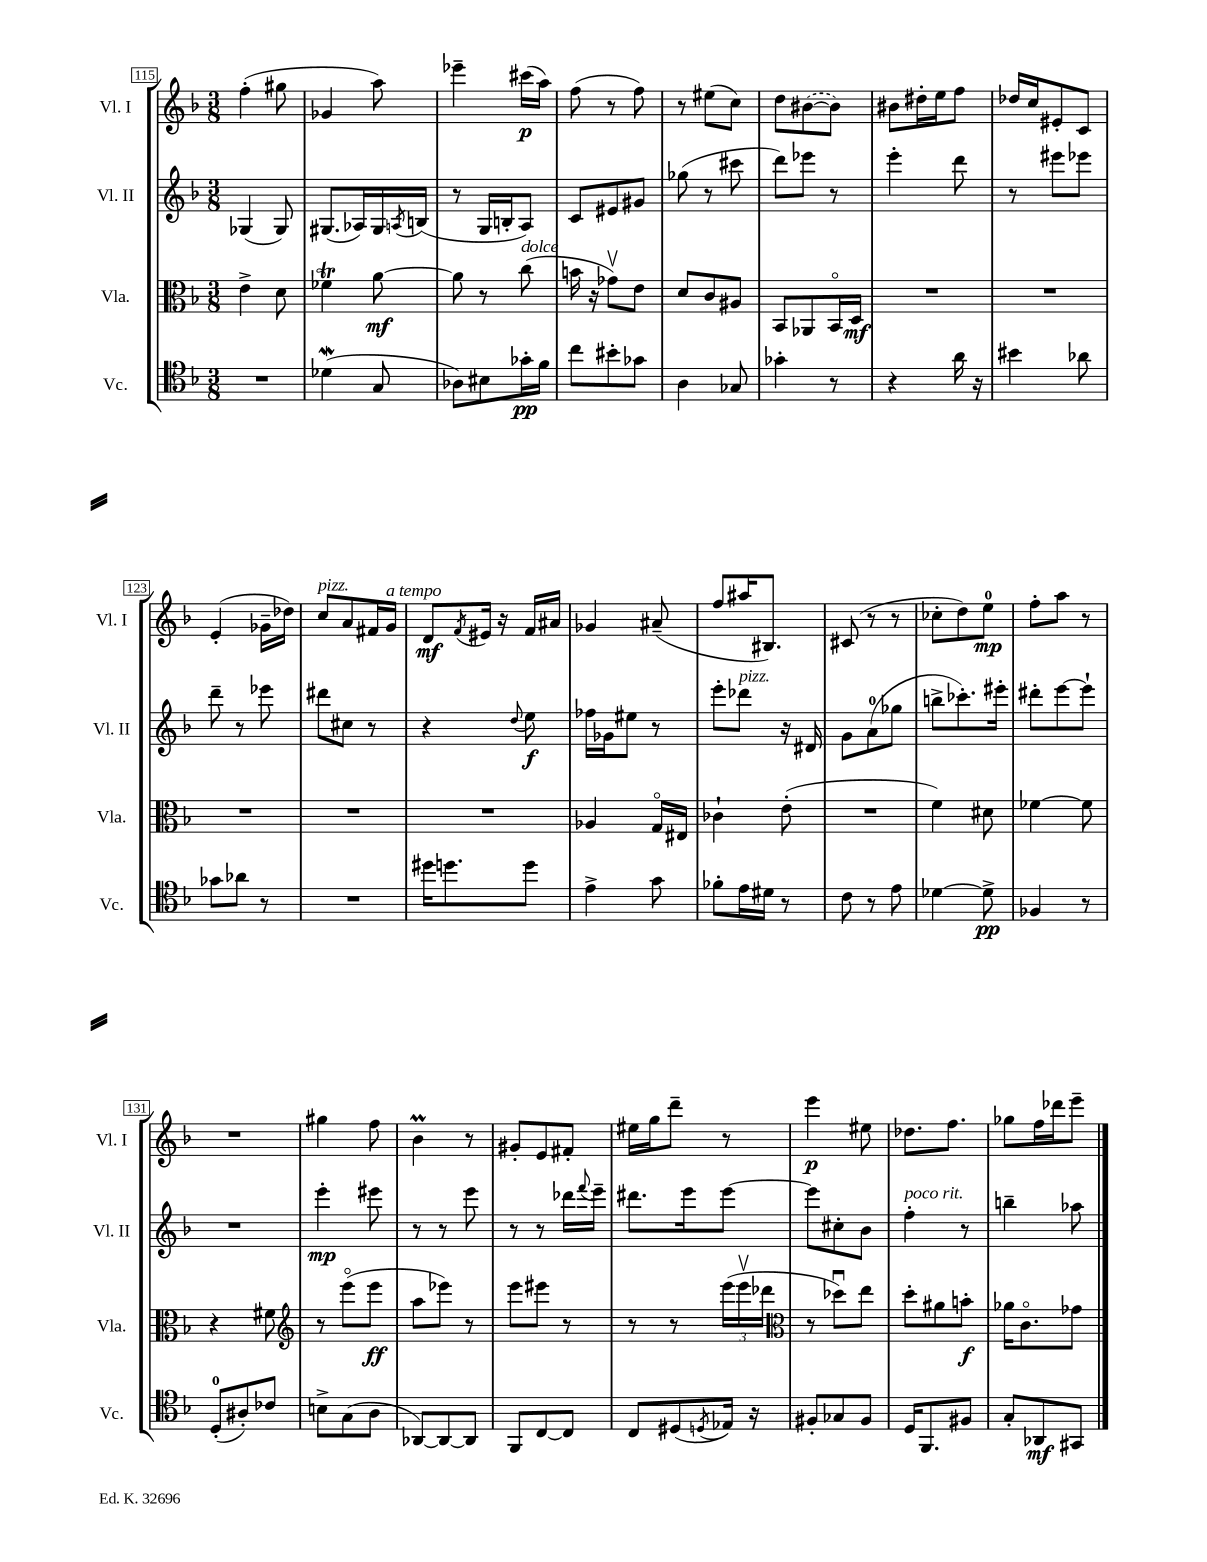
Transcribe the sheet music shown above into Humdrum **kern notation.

**kern	**dynam	**kern	**dynam	**kern	**dynam	**kern	**dynam
*part4	*part4	*part3	*part3	*part2	*part2	*part1	*part1
*staff4	*staff4	*staff3	*staff3	*staff2	*staff2	*staff1	*staff1
*I"Vc.	*	*I"Vla.	*	*I"Vl. II	*	*I"Vl. I	*
*I'Vc.	*	*I'Vla.	*	*I'Vl. II	*	*I'Vl. I	*
*clefC4	*	*clefC3	*	*clefG2	*	*clefG2	*
*k[b-]	*	*k[b-]	*	*k[b-]	*	*k[b-]	*
*M3/8	*	*M3/8	*	*M3/8	*	*M3/8	*
=115	=115	=115	=115	=115	=115	=115	=115
4.r	.	4e^\	.	(4G-X/	.	(4ff'\	.
.	.	8d\	.	8G-/)	.	8gg#X\	.
=116	=116	=116	=116	=116	=116	=116	=116
(4d-Xw\	.	4f-XT\	.	(8.G#X/L	.	4g-X/	.
.	.	.	.	16A-X/L)	.	.	.
8G/	.	[8a\	mf	16G#/	.	8aa\)	.
.	.	.	.	8qAn/	.	.	.
.	.	.	.	(16Bn/JJ	.	.	.
=117	=117	=117	=117	=117	=117	=117	=117
8A-X\L)	.	8a\]	.	8r	.	4eee-X~\	.
8B#X\	.	8r	.	16G/LL	.	.	.
.	.	.	.	16Bn'/J	.	.	.
!	!	!LO:TX:a:i:t=dolce	!	!	!	!	!
16g-X'\L	pp	(8cc\	.	8A/J)	.	(16ccc#X\LL	p
16f\JJ	.	.	.	.	.	16aa\JJ)	.
=118	=118	=118	=118	=118	=118	=118	=118
8cc\L	.	16bn\	.	8c/L	.	(8ff\	.
.	.	16r	.	.	.	.	.
8b#X'\	.	8g-Xv\L)	.	8e#X/	.	8r	.
8g-X\J	.	8e\J	.	8g#X/J	.	8ff\)	.
=119	=119	=119	=119	=119	=119	=119	=119
4A\	.	8d/L	.	(8gg-X\	.	8r	.
.	.	8c/	.	8r	.	(8ee#X\L	.
8G-X/	.	8A#X/J	.	8ccc#X\	.	8cc\J)	.
=120	=120	=120	=120	=120	=120	=120	=120
4g-X'\	.	8BB-/L	.	8ddd\L)	.	8dd\L	.
.	.	8AA-X/	.	8eee-X\J	.	([8b#X\	.
8r	.	16BB-/L	.	8r	.	8b#\J])	.
.	.	16D/JJ	mf	.	.	.	.
=121	=121	=121	=121	=121	=121	=121	=121
4r	.	4.r	.	4eee'\	.	8b#X\L	.
.	.	.	.	.	.	16dd#X'\L	.
.	.	.	.	.	.	16ee\J	.
16a\	.	.	.	8ddd\	.	8ff\J	.
16r	.	.	.	.	.	.	.
=122	=122	=122	=122	=122	=122	=122	=122
4b#X\	.	4.r	.	8r	.	16dd-X/LL	.
.	.	.	.	.	.	16cc/J	.
.	.	.	.	8eee#X\L	.	8e#X'/	.
8a-X\	.	.	.	8eee-X\J	.	8c/J	.
!!LO:LB:g=z
=123	=123	=123	=123	=123	=123	=123	=123
8g-X\L	.	4.r	.	8ddd~\	.	(4e'/	.
8a-X\J	.	.	.	8r	.	.	.
8r	.	.	.	8eee-X\	.	16g-X~\LL	.
.	.	.	.	.	.	16dd-X\JJ)	.
=124	=124	=124	=124	=124	=124	=124	=124
!	!	!	!	!	!	!LO:TX:a:i:t=pizz.	!
4.r	.	4.r	.	8ddd#X\L	.	8cc/L	.
.	.	.	.	8cc#X\J	.	8a/	.
.	.	.	.	8r	.	16f#X/L	.
!	!	!	!	!	!	!LO:TX:a:i:t=a tempo	!
.	.	.	.	.	.	16g/JJ	.
=125	=125	=125	=125	=125	=125	=125	=125
16dd#X\KL	.	4.r	.	4r	.	8d/L	mf
8.ddn\	.	.	.	.	.	.	.
.	.	.	.	.	.	8qf/	.
.	.	.	.	.	.	16e#X/Jk	.
.	.	.	.	.	.	16r	.
.	.	.	.	8qqdd/	.	.	.
8dd\J	.	.	.	8ee\	f	16f/LL	.
.	.	.	.	.	.	16a#X/JJ	.
=126	=126	=126	=126	=126	=126	=126	=126
4e^\	.	4A-X/	.	16ff-X\LL	.	4g-X/	.
.	.	.	.	16g-X\J	.	.	.
.	.	.	.	8ee#X\J	.	.	.
8g\	.	16G/LL	.	8r	.	(8a#X~/	.
.	.	16E#X/JJ	.	.	.	.	.
=127	=127	=127	=127	=127	=127	=127	=127
8f-X'\L	.	4c-X`\	.	8eee'\L	.	8ff/L	.
!	!	!	!	!LO:TX:a:i:t=pizz.	!	!	!
16e\L	.	.	.	8ddd-X\J	.	16aa#X/K	.
16d#X\JJ	.	.	.	.	.	8.B#X/J)	.
8r	.	(8e'\	.	16r	.	.	.
.	.	.	.	16d#X/	.	.	.
=128	=128	=128	=128	=128	=128	=128	=128
8c\	.	4.r	.	8g\L	.	(8c#X/	.
8r	.	.	.	(8a\	.	8r	.
8e\	.	.	.	8gg-X\J	.	8r	.
=129	=129	=129	=129	=129	=129	=129	=129
[4d-X\	.	4f\)	.	8bbn^\L	.	8cc-X'\L	.
.	.	.	.	8.ccc-X'\)	.	8dd\)	.
8d-^\]	pp	8d#X\	.	.	.	8ee\J	mp
.	.	.	.	16eee#X'\Jk	.	.	.
=130	=130	=130	=130	=130	=130	=130	=130
4F-X/	.	[4f-X\	.	8ddd#X'\L	.	8ff'\L	.
.	.	.	.	[8eee\	.	8aa\J	.
8r	.	8f-\]	.	8eee`\J]	.	8r	.
!!LO:LB:g=z
=131	=131	=131	=131	=131	=131	=131	=131
(8D'/L	.	4r	.	4.r	.	4.r	.
8A#X'/)	.	.	.	.	.	.	.
8c-X/J	.	8f#X\	.	.	.	.	.
=132	=132	=132	=132	=132	=132	=132	=132
*	*	*clefG2	*	*	*	*	*
8Bn^\L	.	8r	.	4eee'\	mp	4gg#X\	.
(8G\	.	(8eee\L	.	.	.	.	.
8A\J	.	8eee\J	ff	8eee#X\	.	8ff\	.
=133	=133	=133	=133	=133	=133	=133	=133
[8AA-X/L)	.	8aa\L	.	8r	.	4b-M\	.
8AA-/_	.	8eee-X\J)	.	8r	.	.	.
8AA-/J]	.	8r	.	8eee\	.	8r	.
=134	=134	=134	=134	=134	=134	=134	=134
8FF/L	.	8eee\L	.	8r	.	8g#X'/L	.
[8C/	.	8eee#X\J	.	8r	.	8e/	.
8C/J]	.	8r	.	16ddd-X\LL	.	8f#X'/J	.
.	.	.	.	8qqfff/	.	.	.
.	.	.	.	16eee~\JJ	.	.	.
=135	=135	=135	=135	=135	=135	=135	=135
8C/L	.	8r	.	8.ddd#X\L	.	16ee#X\LL	.
.	.	.	.	.	.	16gg\J	.
(8D#X/	.	8r	.	.	.	8ddd~\J	.
.	.	.	.	16eee\k	.	.	.
8qDn/	.	.	.	.	.	.	.
16E-X/Jk)	.	(24eee\LL	.	[8eee\J	.	8r	.
.	.	24eeev\	.	.	.	.	.
16r	.	.	.	.	.	.	.
.	.	24ddd-X\JJ	.	.	.	.	.
=136	=136	=136	=136	=136	=136	=136	=136
*	*	*clefC3	*	*	*	*	*
8F#X'/L	.	8r	.	8eee\L]	.	4eee\	p
8G-X/	.	8dd-Xu\L)	.	8cc#X'\	.	.	.
8F#/J	.	8ee\J	.	8b-\J	.	8ee#X\	.
=137	=137	=137	=137	=137	=137	=137	=137
!	!	!	!	!LO:TX:a:i:t=poco rit.	!	!	!
16D/KL	.	8dd'\L	.	4ff'\	.	8.dd-X\L	.
8.FF/	.	.	.	.	.	.	.
.	.	8a#X\	.	.	.	.	.
.	.	.	.	.	.	8.ff\J	.
8F#X/J	.	8bn'\J	f	8r	.	.	.
=138	=138	=138	=138	=138	=138	=138	=138
8G'/L	.	16a-X\KL	.	4bbn~\	.	8gg-X\L	.
.	.	8.c\	.	.	.	.	.
8AA-X/	mf	.	.	.	.	16ff\L	.
.	.	.	.	.	.	16ddd-X\J	.
8GG#X/J	.	8g-X\J	.	8aa-X\	.	8eee~\J	.
==	==	==	==	==	==	==	==
*-	*-	*-	*-	*-	*-	*-	*-
